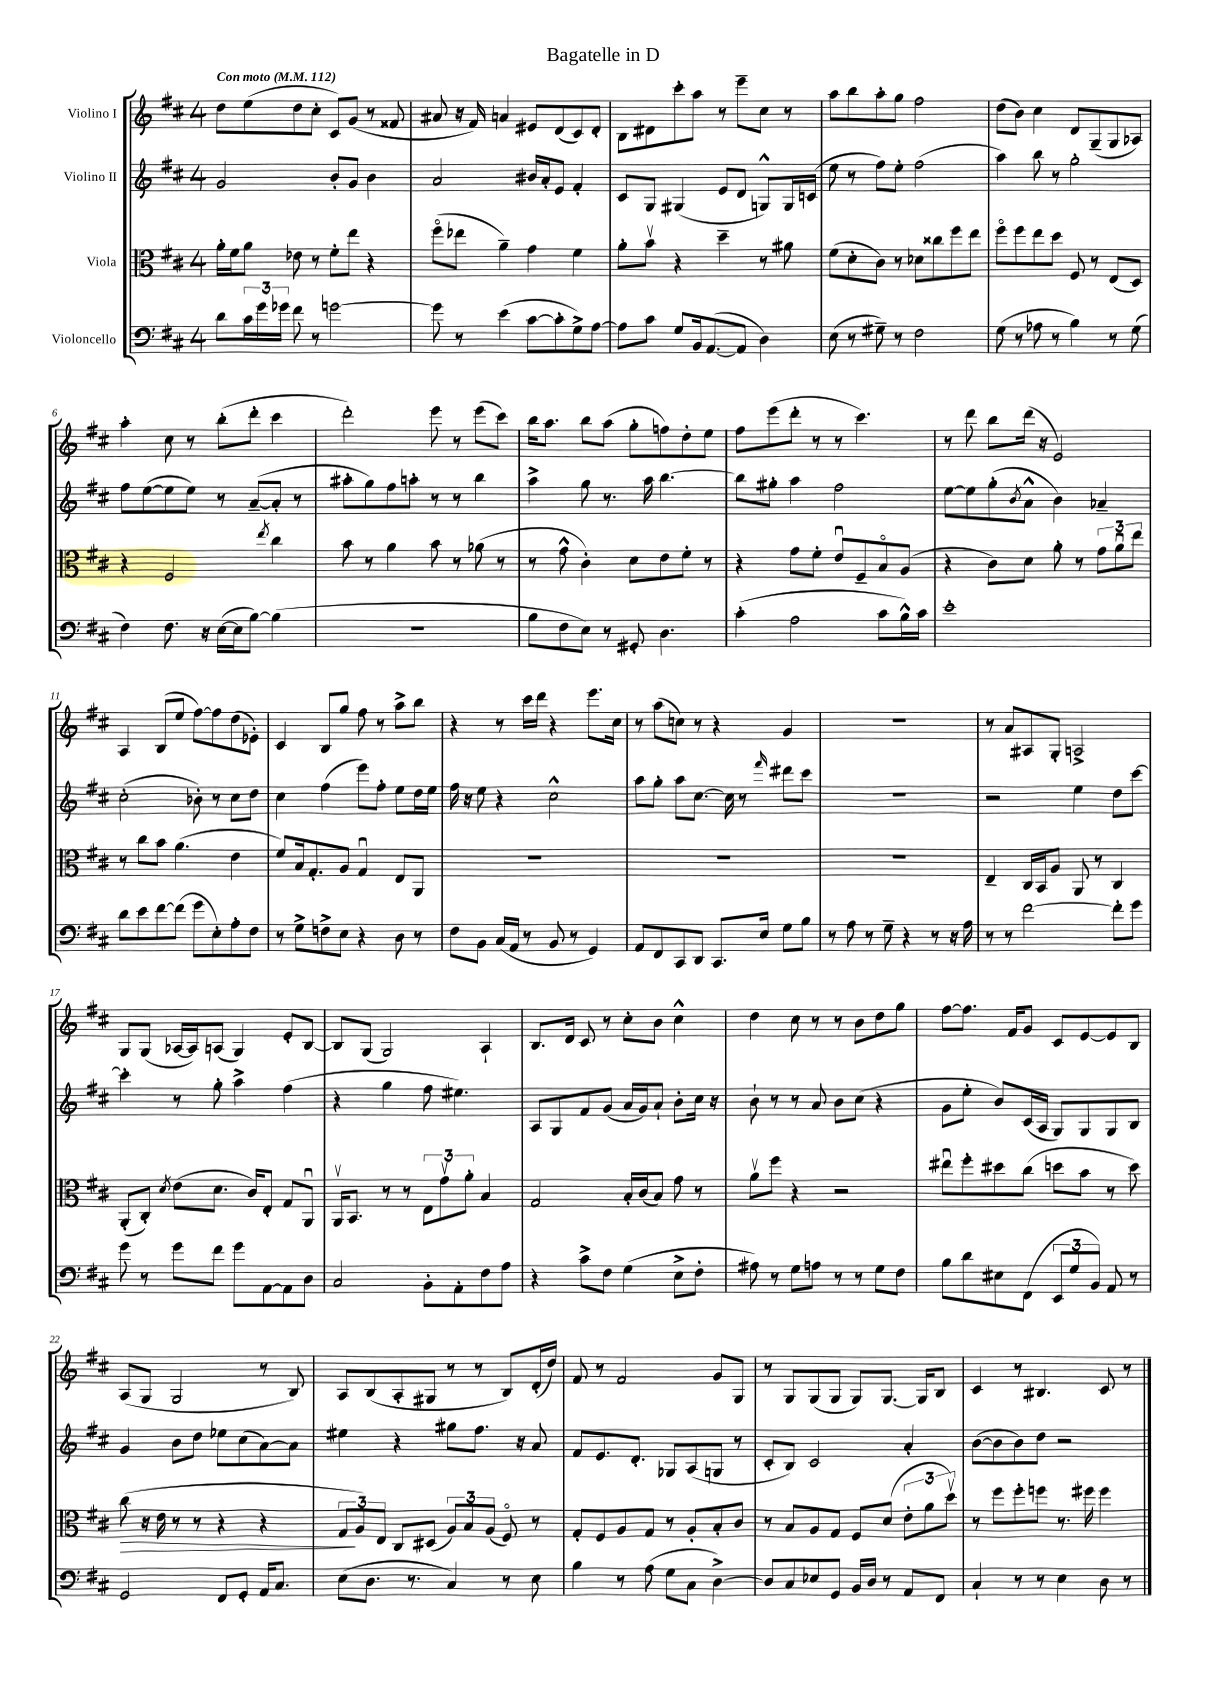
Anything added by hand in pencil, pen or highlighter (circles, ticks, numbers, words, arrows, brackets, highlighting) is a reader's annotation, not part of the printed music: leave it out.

**kern	**kern	**dynam	**kern	**kern
*part4	*part3	*part3	*part2	*part1
*staff4	*staff3	*staff3	*staff2	*staff1
*I"Violoncello	*I"Viola	*	*I"Violino II	*I"Violino I
*clefF4	*clefC3	*	*clefG2	*clefG2
*k[f#c#]	*k[f#c#]	*	*k[f#c#]	*k[f#c#]
*M4/4	*M4/4	*	*M4/4	*M4/4
*MM112	*MM112	*	*MM112	*MM112
=1	=1	=1	=1	=1
!	!	!	!	!LO:TX:a:B:t=Con moto
8d\L	16a'\LL	.	2g/	8dd\L
.	16f#\J	.	.	.
24c#\L	8a\J	.	.	(8ee\
24g\	.	.	.	.
24g-X\JJ	.	.	.	.
8f#\	8e-X\	.	.	8dd\
8r	8r	.	.	8cc#'\J
[2gn\	8f#'\L	.	8b'/L	8c#/L)
.	8ee\J	.	8g/J	(8g/J
.	4r	.	4b\	8r
.	.	.	.	8f##X/
=2	=2	=2	=2	=2
8g\]	(8ff#\L	.	2a/	8a#X/
8r	8ee-X\J	.	.	16r
.	.	.	.	16f#/)
(4e\	4a~\)	.	.	4an/
[8c#\L	4g\	.	16b#X/LL	8e#X/L
.	.	.	16a'/J	.
8c#'\]	.	.	8e/J	(8d/
8G^\)	4f#\	.	4f#'/	8c#/)
[8A\J	.	.	.	8d'/J
=3	=3	=3	=3	=3
8A\L]	8a'\L	.	8c#/L	8B\L
8c#\J	8bv\J	.	8G/J	8d#X\
8G/L	4r	.	(4G#X/	8ccc#'\
16BB/k	.	.	.	8aa\J
([8.AA/	.	.	.	.
.	4dd~\	.	8e/L	8r
8AA/J]	.	.	8d/J	8eee~\L
4D\)	8r	.	8Gn^^/L)	8cc#\J
.	8a#X\	.	16G/L	8r
.	.	.	(16cn/JJ	.
=4	=4	=4	=4	=4
(8E\	(8f#\L	.	8ee\	8aa\L
8r	8d'\	.	8r	8bb\
8G#X~\)	8c#\J)	.	8ff#\L)	8aa'\
8r	8r	.	8ee'\J	8gg\J
2F#\	8d-X\L	.	(2ff#\	2ff#\
.	8cc##X\	.	.	.
.	8ff#\	.	.	.
.	8ee\J	.	.	.
=5	=5	=5	=5	=5
(8G\	8ff#\L	.	4aa\)	(8dd\L
8r	8ff#\	.	.	8b\J)
8A-X\	8ee\	.	8bb\	4cc#\
8r	8dd\J	.	8r	.
4B\)	8F#/	.	2gg'\	8d/L
.	8r	.	.	(8G~/
8r	(8E/L	.	.	8G/
(8G\	8D/J)	.	.	8A-X/J)
!!LO:LB:g=z
=6	=6	=6	=6	=6
4F#\)	4r	.	8ff#\L	4aa'\
.	.	.	([8ee\	.
8.F#\	2F#/	.	8ee\]	8cc#\
.	.	.	8ee\J)	8r
16r	.	.	.	.
([16E\LL	.	.	8r	(8bb'\L
16E\J]	.	.	.	.
[8B\J)	.	.	([8a~/L	8ddd'\J
.	8qee/	.	.	.
(4B\]	4cc#\	.	8a'/J]	4ccc#\
.	.	.	8r	.
=7	=7	=7	=7	=7
1r	8b\	.	8aa#X'\L	2ddd'\)
.	8r	.	8gg\)	.
.	4a\	.	8ff#\	.
.	.	.	8aan'\J	.
.	8b\	.	8r	8eee\
.	8r	.	8r	8r
.	(8a-X\	.	4bb\	(8eee\L
.	8r	.	.	8ccc#\J)
=8	=8	=8	=8	=8
8B\L	8r	.	4aa^\	16bb\KL
.	.	.	.	8.aa\J
8F#\	8g^^\	.	.	.
8E\J)	4c#'\)	.	8gg\	8bb\L
8r	.	.	8.r	(8aa\J
8GG#X'/	8d\L	.	.	8gg'\L
.	.	.	16aa\	.
4.D\	8e\	.	[4.bb\	8ffn\)
.	8f#'\J	.	.	8dd'\
.	8r	.	.	8ee\J
=9	=9	=9	=9	=9
(4c#'\	4r	.	8bb\L]	8ff#\L
.	.	.	8gg#X'\J	(8eee\
2A\	8g\L	.	4aa\	8ddd'\J
.	8f#'\J	.	.	8r
.	8eu/L	.	2ff#\	8r
.	8F#~/	.	.	4.ccc#\)
8c#\L	8B/	.	.	.
16B^^\L)	(8A/J	.	.	.
16c#\JJ	.	.	.	.
=10	=10	=10	=10	=10
1e'	4r	.	[8ee\L	8r
.	.	.	8ee\]	8ddd\
.	8c#\L)	.	(8gg'\	8bb\L
.	.	.	8qb/	.
.	8d\J	.	8a^^\J	(16ddd\Jk
.	.	.	.	16r
.	8a'\	.	4b\)	2e/)
.	8r	.	.	.
.	12g\L	.	4a-X~/	.
.	12au\	.	.	.
.	12ee\J	.	.	.
!!LO:LB:g=z
=11	=11	=11	=11	=11
8d\L	8r	.	(2cc#'\	4A/
8e\	8cc#\L	.	.	.
[8f#\	8b\J	.	.	(8B/L
(8f#\J]	(4.a\	.	.	8ee/J
8g\L	.	.	8b-X'\)	[8ff#\L)
8E'\)	.	.	8r	8ff#\]
8A'\	4e\	.	8cc#\L	(8dd\
8F#\J	.	.	8dd\J	8e-X'\J)
=12	=12	=12	=12	=12
8r	8f#/L)	.	4cc#\	4c#/
8G^\L	16B/k	.	.	.
.	8.G'/	.	.	.
8Fn^\	.	.	(4ff#\	8B/L
8E\J	8A/J	.	.	8gg/J
4r	4Gu/	.	8eee\L)	8ff#\
.	.	.	8ff#'\J	8r
8D\	8E/L	.	8ee\L	8aa^\L
8r	8AA/J	.	16dd\L	8bb\J
.	.	.	16ee\JJ	.
=13	=13	=13	=13	=13
8F#\L	1r	.	16ff#\	4r
.	.	.	16r	.
8BB\J	.	.	8ee\	.
(16C#/LL	.	.	4r	8r
16AA/JJ	.	.	.	.
8r	.	.	.	16ccc#\LL
.	.	.	.	16ddd\JJ
8BB/	.	.	2cc#^^\	4r
8r	.	.	.	.
4GG/)	.	.	.	8.eee\L
.	.	.	.	16cc#\Jk
=14	=14	=14	=14	=14
8AA/L	1r	.	8aa\L	8r
8FF#/	.	.	8gg'\J	(8aa\L
8CC#/	.	.	8aa\L	8ccn\J)
8DD/J	.	.	[8.cc#\J	8r
8.CC#/L	.	.	.	4r
.	.	.	16cc#\]	.
.	.	.	8r	.
16E/Jk	.	.	.	.
.	.	.	16qqfff#/	.
8G\L	.	.	8ddd#X\L	4g/
8B\J	.	.	8ccc#\J	.
=15	=15	=15	=15	=15
8r	1r	.	1r	1r
8A\	.	.	.	.
8r	.	.	.	.
8G~\	.	.	.	.
4r	.	.	.	.
8r	.	.	.	.
16r	.	.	.	.
16A\	.	.	.	.
=16	=16	=16	=16	=16
8r	4E~/	.	2r	8r
8r	.	.	.	8a/L
[2f#\	16C#/LL	.	.	8A#X/
.	16BB/J	.	.	.
.	8A/J	.	.	8G'/J
.	8AA/	.	4ee\	2An^/
.	8r	.	.	.
8f#'\L]	4C#/	.	8dd\L	.
8g\J	.	.	[8ccc#\J	.
!!LO:LB:g=z
=17	=17	=17	=17	=17
8g\	(8AA'/L	.	4ccc#'\]	8G/L
8r	8C#'/J)	.	.	(8G/J
.	8qd/	.	.	.
8g\L	(8e\L	.	8r	[16A-X/LL
.	.	.	.	16A-/J])
8f#\J	8.d\J	.	8gg'\	(8An/J
8g\L	.	.	4aa^\	4G/)
.	16c#/KL)	.	.	.
[8AA\	8E'/J	.	.	.
8AA\]	8G/L	.	(4ff#\	8e'/L
8D\J	8AAu/J	.	.	[8B/J
=18	=18	=18	=18	=18
2C#/	16AAv/KL	.	4r	8B/L]
.	8.BB/J	.	.	.
.	.	.	.	(8G/J
.	8r	.	4gg\	2G/)
.	8r	.	.	.
8BB'\L	12E\L	.	8ff#\	.
.	12gv\	.	.	.
8AA'\	.	.	4.ee#X\)	.
.	12a'\J	.	.	.
8F#\	4B/	.	.	4A`/
8A\J	.	.	.	.
=19	=19	=19	=19	=19
4r	2G/	.	8A/L	8.B/L
.	.	.	8G/	.
.	.	.	.	16d/Jk
8c#^\L	.	.	8f#/	8c#/
8F#\J	.	.	(8g/J	8r
(4G\	16B'/LL	.	16a/LL	8cc#'\L
.	(16c#/J	.	16g/J)	.
.	8B/J)	.	8a`/J	8b\J
8E^\L	8g\	.	8b'\L	4cc#^^\
8F#'\J	8r	.	16cc#\Jk	.
.	.	.	16r	.
=20	=20	=20	=20	=20
8A#X\)	8av\L	.	8b`\	4dd\
8r	8ff#\J	.	8r	.
8G\L	4r	.	8r	8cc#\
8An\J	.	.	8a/	8r
8r	2r	.	8b\L	8r
8r	.	.	(8cc#\J	8b\L
8G\L	.	.	4r	8dd\
8F#\J	.	.	.	8gg\J
=21	=21	=21	=21	=21
8B\L	8ee#Xu\L	.	8g\L	[8ff#\L
8d\	8ff#'\	.	8ee'\J	8.ff#\J]
8E#X\	8dd#X\	.	8b/L)	.
.	.	.	.	16f#/KL
(8FF#\J	(8cc#\J	.	(16c#/L	8g/J
.	.	.	16A/JJ	.
12EE/L	8ddn\L	.	8G/L)	8c#/L
12G/	.	.	.	.
.	8b\J	.	8G/	[8e/
12BB/J)	.	.	.	.
8AA/	8r	.	8G/	8e/]
8r	8dd\)	.	8B/J	8B/J
!!LO:LB:g=z
=22	=22	=22	=22	=22
!	!	!LO:HP:b	!	!
2GG/	(8cc#\	>	4g/	(8A/L
.	16r	.	.	8G/J
.	16e\	.	.	.
.	8r	.	8b\L	2G/
.	8r	.	8dd\J	.
8FF#/L	4r	.	8ee-X\L	.
8GG'/J	.	.	(8cc#\	.
16AA/KL	4r	.	[8a\)	8r
8.C#/J	.	.	.	.
.	.	.	8a\J]	8B/)
=23	=23	=23	=23	=23
(8E\L	12G/L	.	4ee#X\	8A/L
.	12A/)	]	.	.
8.D\J	.	.	.	(8B/
.	12E/J	.	.	.
.	8C#/L	.	4r	8A'/
8.r	.	.	.	.
.	(8D#X/J	.	.	8G#X/J
4C#/)	12A/L)	.	8gg#X\L	8r
.	12B/	.	.	.
.	.	.	8.ff#\J	8r
.	(12A/J	.	.	.
8r	8F#/)	.	.	8B/L)
.	.	.	16r	.
8E\	8r	.	8a/	(16d'/L
.	.	.	.	16dd/JJ)
=24	=24	=24	=24	=24
4B\	8G'/L	.	8f#/L	8f#/
.	8F#/	.	8.e/	8r
8r	8A/	.	.	2f#/
.	.	.	8.d'/J	.
(8A\	8G/J	.	.	.
8G\L	8r	.	8G-X/L	.
8C#\J	8A'/L	.	(8A/	.
[4D^\)	8B'/	.	8Gn/J	8g/L
.	8c#/J	.	8r	8G/J
=25	=25	=25	=25	=25
8D/L]	8r	.	8c#'/L	8r
8C#/	8B/L	.	8B/J)	8G/L
8E-X/	8A/	.	2c#/	(8G/
8GG/J	8G/J	.	.	8G/J
16BB/LL	8F#/L	.	.	8G/L)
16D/JJ	.	.	.	.
8r	(8d/J	.	.	[8.G/J
8AA/L	12e'\L	.	4a'/	.
.	.	.	.	16G/KL]
.	12a\	.	.	.
8FF#/J	.	.	.	8B/J
.	12ddv\J)	.	.	.
=26	=26	=26	=26	=26
4C#`/	8r	.	([8b\L	4c#/
.	8ff#\L	.	8b\]	.
8r	8ff#'\	.	8b\)	8r
8r	8ffn\J	.	8dd\J	4.B#X/
4E\	8.r	.	2r	.
.	16ff#X\	.	.	.
8D\	4ff#\	.	.	8c#/
8r	.	.	.	8r
==	==	==	==	==
*-	*-	*-	*-	*-
